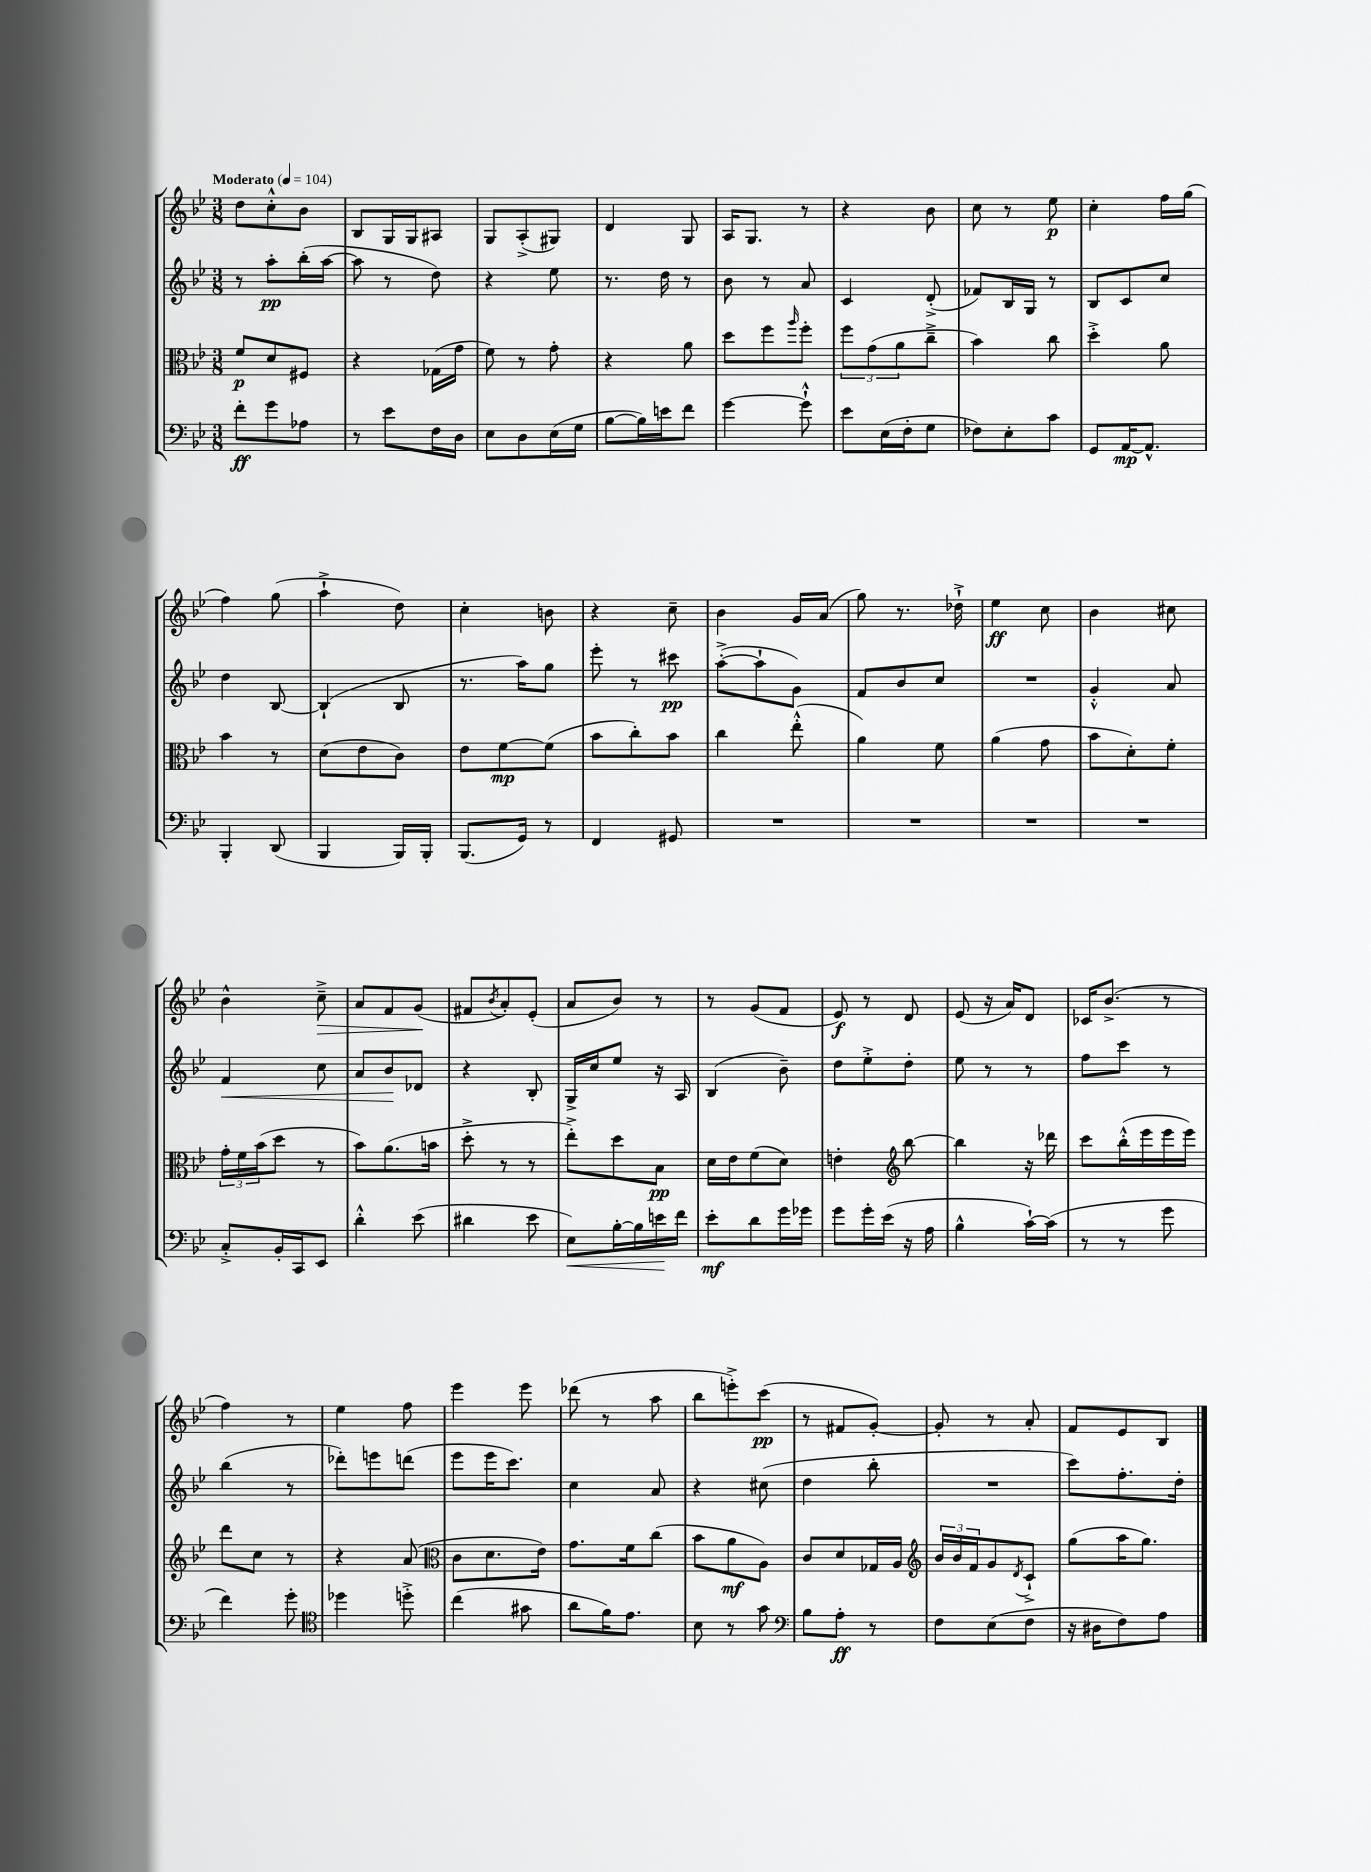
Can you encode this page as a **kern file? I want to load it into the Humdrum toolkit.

**kern	**kern	**kern	**kern
*staff4	*staff3	*staff2	*staff1
*clefF4	*clefC3	*clefG2	*clefG2
*k[b-e-]	*k[b-e-]	*k[b-e-]	*k[b-e-]
*M3/8	*M3/8	*M3/8	*M3/8
*MM104	*MM104	*MM104	*MM104
8f'	8f	8r	8dd
8g	8d	8aa'	8cc'^^
8A-	8F#	(16bb-'	8b-
.	.	[16aa	.
=	=	=	=
8r	4r	8aa]	8B-
8e-	.	8r	16G
.	.	.	16G
16F	(16G-	8dd)	8A#
16D	16g	.	.
=	=	=	=
8E-	8f)	4r	8G
8D	8r	.	(8A'^
(16E-	8g'	8ee-	8G#)
16G	.	.	.
=	=	=	=
[8B-	4r	8.r	4d
16B-])	.	.	.
16e	.	16dd	.
8f	8a	8r	8G
=	=	=	=
[4g	8dd	8b-	16A
.	.	.	8.G
.	8ff	8r	.
.	16qqaa	.	.
8g`^^]	8ff'	8a	8r
=	=	=	=
8e-	12ff	4c	4r
.	(12g	.	.
(16E-	.	.	.
.	12a	.	.
16F'	.	.	.
8G	8cc~^	(8d'^	8b-
=	=	=	=
8F-)	4b-)	8f-)	8cc
8E-'	.	16B-	8r
.	.	16G	.
8c	8cc	8r	8ee-
=	=	=	=
8GG	4dd'^	8B-	4cc'
[16AA	.	8c	.
8.AA^^]	.	.	.
.	8a	8cc	16ff
.	.	.	(16gg
=	=	=	=
4BBB-'	4b-	4dd	4ff)
(8DD	8r	[8B-	(8gg
=	=	=	=
4BBB-	(8d	(4B-`]	4aa`^
.	8e-	.	.
16BBB-)	8c)	8B-	8dd)
16BBB-'	.	.	.
=	=	=	=
(8.BBB-	8e-	8.r	4cc'
.	[8f	.	.
16GG)	.	16aa)	.
8r	(8f]	8gg	8b
=	=	=	=
4FF	8b-	8eee-'	4r
.	8cc')	8r	.
8GG#	8b-	8ccc#	8cc~
=	=	=	=
4.r	4cc	([8aa'^	4b-
.	.	8aa`]	.
.	(8ee-'^^	8g)	16g
.	.	.	(16a
=	=	=	=
4.r	4a)	8f	8gg)
.	.	8b-	8.r
.	8f	8cc	.
.	.	.	16dd-`^
=	=	=	=
4.r	(4a	4.r	4ee-
.	8g	.	8cc
=	=	=	=
4.r	8b-	4g'^^	4b-
.	8d')	.	.
.	8f'	8a	8cc#
=	=	=	=
8C'^	24g'	4f	4b-^^
.	24f	.	.
.	(24b-	.	.
16BB-'	8dd	.	.
16CC	.	.	.
8EE-	8r	8cc	8cc~^
=	=	=	=
4d'^^	8b-)	8a	8a
.	(8.a	8b-	8f
(8e-	.	8d-	(8g
.	16b	.	.
=	=	=	=
4d#	8dd'^	4r	8f#
.	.	.	8qb-
.	8r	.	8a')
8e-	8r	8B-'	(8e-'
=	=	=	=
8E-)	8ee-'^)	16G^	8a
.	.	16cc	.
[16B-'	8dd	8ee-	8b-)
16B-]	.	.	.
16e	8B-	16r	8r
16f	.	16A	.
=	=	=	=
8e-'	16d	(4B-	8r
.	16e-	.	.
8d	(8f	.	(8g
16g	8d)	8b-~)	8f
16g-	.	.	.
=	=	=	=
8g	4e'	8dd	8e-)
16g'	.	8ee-'^	8r
(16e-	.	.	.
*	*clefG2	*	*
16r	[8bb-	8dd'	8d
16A	.	.	.
=	=	=	=
4B-^^	4bb-]	8ee-	(8e-
.	.	8r	16r
.	.	.	16a)
[16c`)	16r	8r	8d
(16c]	16ddd-	.	.
=	=	=	=
8r	8ccc	8ff	16c-
.	.	.	(8.b-^
8r	(16bb-'^^	8ccc	.
.	16eee-	.	.
8g	16eee-	8r	8r
.	16eee-)	.	.
=	=	=	=
4f)	8ddd	(4bb-	4ff)
.	8cc	.	.
8g'	8r	8r	8r
=	=	=	=
*clefC4	*	*	*
4dd-	4r	8ddd-')	4ee-
.	.	8eee	.
8dd'^	(8a	(8ddd	8ff
=	=	=	=
*	*clefC3	*	*
(4cc	8c	8eee-	4eee-
.	8.d	16eee-	.
.	.	8.ccc)	.
8g#	.	.	8eee-
.	16e-)	.	.
=	=	=	=
8a	8.g	4cc	(8ddd-
16f)	.	.	8r
8.e-	16f	.	.
.	(8cc	8a	8aa
=	=	=	=
8B-	8b-	4r	8bb-
8r	8a	.	8eee'^)
8g	8A)	(8cc#	(8ccc
=	=	=	=
*clefF4	*	*	*
8B-	8c	4dd	8r
8A'	8d	.	8f#
8r	16G-	8bb-'	[8g')
.	16A	.	.
=	=	=	=
*	*clefG2	*	*
8F	24b-	4.r	8g']
.	24b-	.	.
.	24f	.	.
(8E-	8g	.	8r
.	8qd	.	.
8F	8c`^	.	8a'
=	=	=	=
16r	(8gg	8ccc)	8f
16D#	.	.	.
8F)	16aa	8.ff'	8e-
.	8.gg)	.	.
8A	.	.	8B-
.	.	16dd'	.
==	==	==	==
*-	*-	*-	*-
